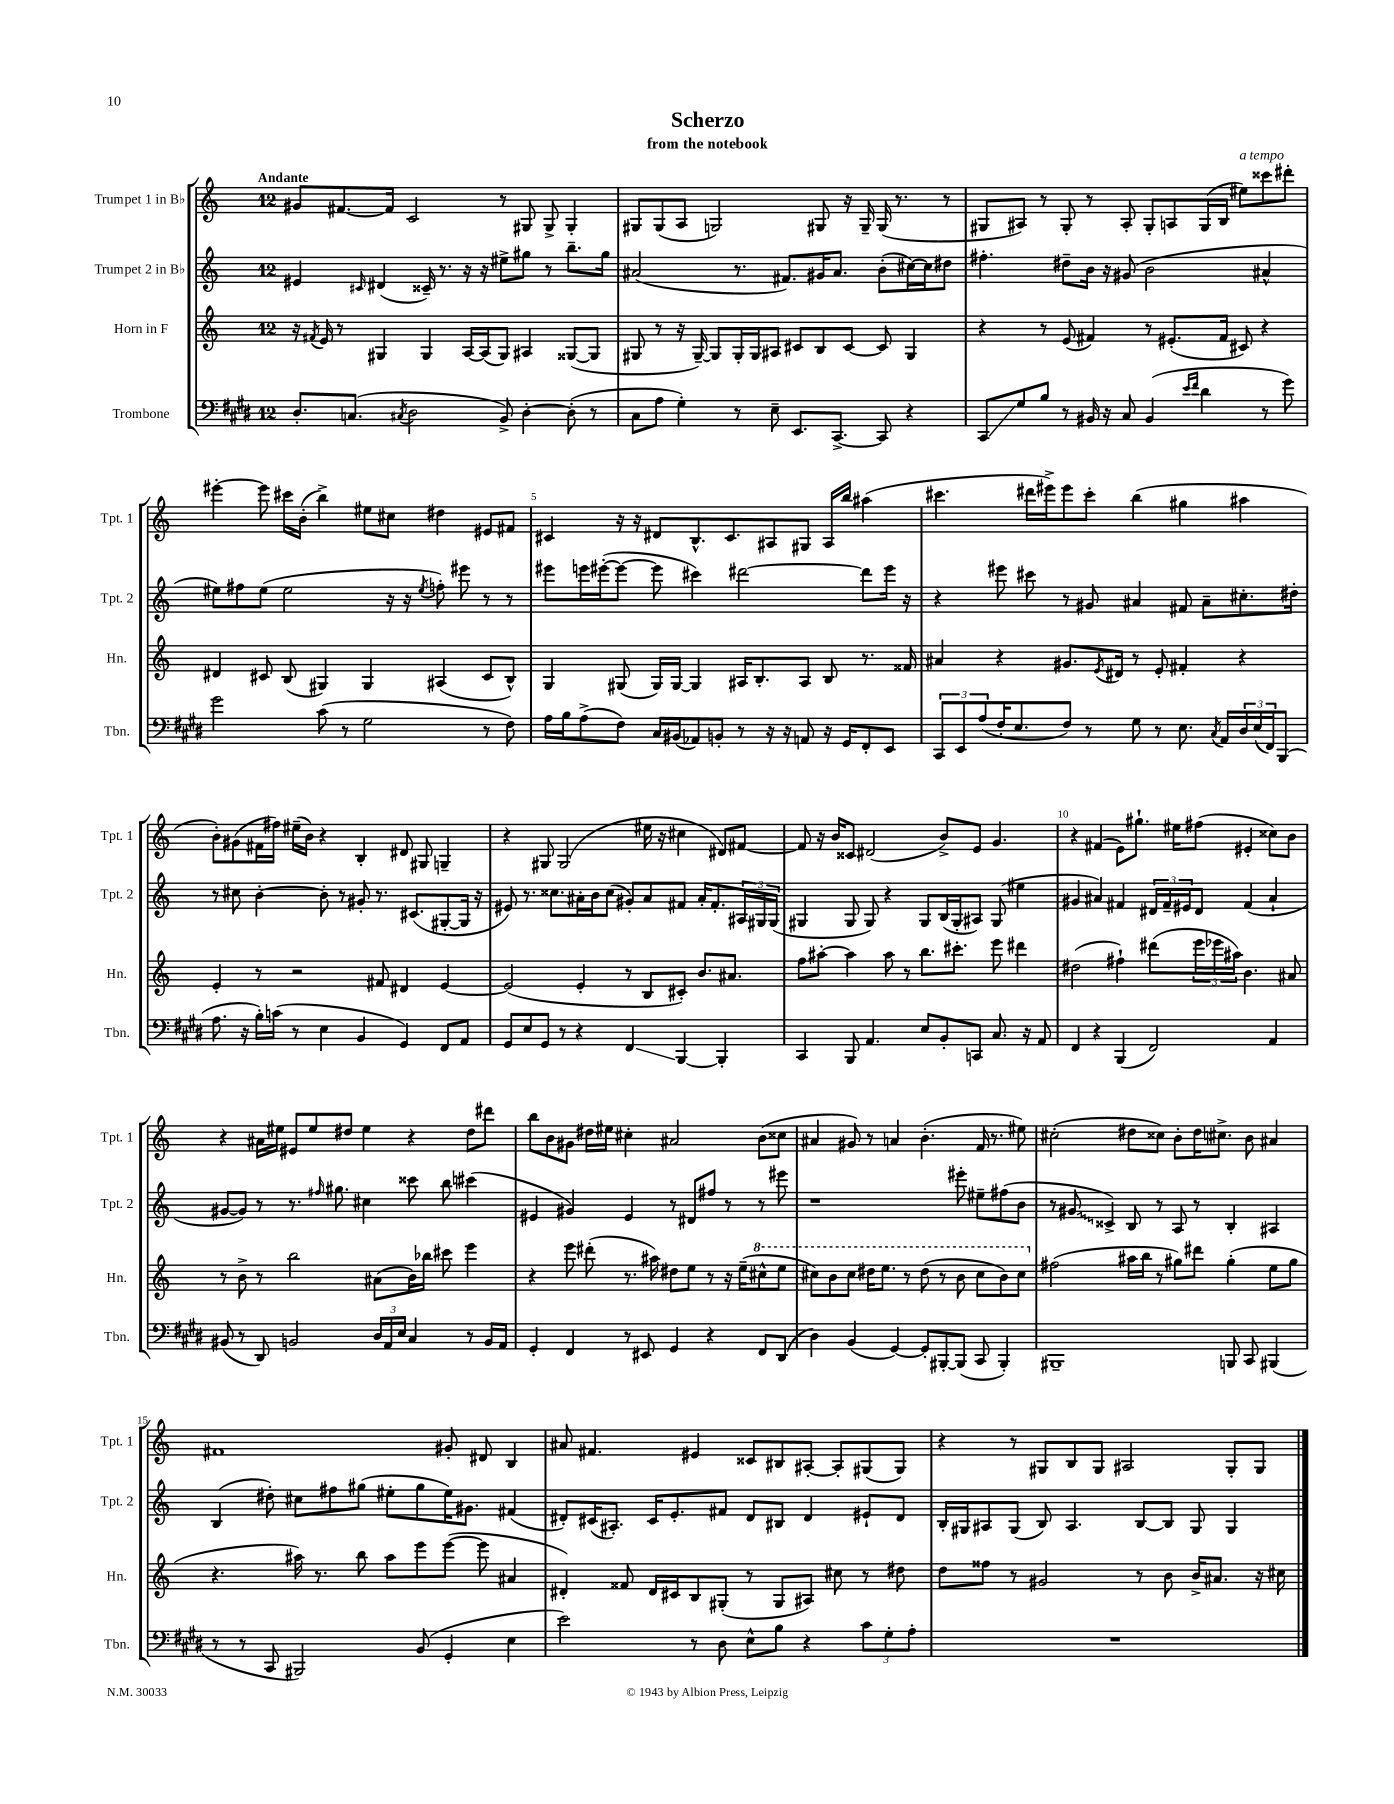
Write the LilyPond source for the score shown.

\header { title = "Scherzo" subtitle = "from the notebook" }
<<
\new StaffGroup <<
\new Staff = "s0" \with { instrumentName = "Trumpet 1 in Bb" shortInstrumentName = "Tpt. 1" } {
    \clef treble \key c \major \once \override Staff.TimeSignature.style = #'single-digit \time 12/8 \tempo "Andante"
    gis'8 fis'8.~ fis'16 c'2 r8 gis8 gis8-> gis4-. |
    gis8 gis8( a8 g2) gis8 r16 gis16-- gis16( r8. r8 |
    gis8 ais8) r8 gis8-. r8 ais8-. gis8-. a8 gis16( b16 eis''8^\markup { \italic "a tempo" }) cisis'''8 dis'''8-. |
    eis'''4~-. eis'''8 cis'''16 b'16-.( b''4->) eis''8 cis''8 dis''4 eis'8 fis'8 |
    cis'4 r16 r16 dis'8 b8.-^ cis'8. ais8 gis8 ais16 b''16 ais''4( |
    cis'''4. dis'''16 eis'''16->) eis'''8 cis'''8-. b''4( gis''4 ais''4 |
    b'8-.) gis'8( fis'16 fis''16) eis''16--( b'16) r4 b4-. dis'8 gis8 g4-- |
    r4 gis8 gis2( eis''16 r16 cis''4 dis'8) fis'8~ |
    fis'8 r16 b'16 cisis'8 dis'2( b'8->) e'8 g'4. |
    r4 fis'4( e'8) gis''8.-! eis''16 fis''8( eis'4-. cisis''8) b'8 |
    r4 ais'16 eis''16 eis'8 eis''8 dis''8 eis''4 r4 dis''8 dis'''8 |
    b''8 b'8 gis'8 dis''16 eis''16 cis''4-. ais'2 b'8( cisis''8 |
    ais'4 gis'8) r8 a'4 b'4.-.( f'16 r8. eis''8) |
    cis''2-.( dis''8 cisis''8) b'8-. dis''16 cis''8.-> b'8 ais'4 |
    fis'1 gis'8-. dis'8 b4 |
    ais'8 fis'4. eis'4 cisis'8 bis8 ais8~-. ais8-. gis8( gis8) |
    r4 r8 gis8 b8 gis8 ais2 gis8-. gis8 \bar "|." |
}
\new Staff = "s1" \with { instrumentName = "Trumpet 2 in Bb" shortInstrumentName = "Tpt. 2" } {
    \clef treble \key c \major \once \override Staff.TimeSignature.style = #'single-digit \time 12/8
    eis'4 \grace { cis'16 } dis'4( cisis'16--) r8. r16 r16 eis''8-> gis''8 r8 b''8.-- gis''16 |
    ais'2( r8. fis'8.) gis'16 ais'8. b'8-.( cis''16~) cis''16 dis''8 |
    fis''4.-. dis''8-- b'16 r16 gis'8( b'2 ais'4-^ |
    eis''8) fis''8 eis''8( eis''2 r16 r16 \acciaccatura { eis''8 } f''8-.) eis'''8 r8 r8 |
    eis'''8 e'''16 eis'''16~-.( eis'''8~ eis'''8 cis'''4) dis'''2~ dis'''8 eis'''16 r16 |
    r4 eis'''8 cis'''8 r8 gis'8 ais'4 fis'8 ais'8-- cis''8.-. dis''16-. |
    r8 cis''8 b'4~-. b'8-. r8 gis'8-. r8. cis'8.( gis8~-. gis16 r16 |
    eis'8) r8. cisis''8. ais'16-. b'16 cisis''8( gis'8-.) ais'8 fis'8 ais'16-. fis'8.-. \tuplet 3/2 { ais16 gis16 gis16( } |
    gis4 gis8 gis8) r4 gis8 b16( gis16-. ais8) gis8( eis''4 |
    gis'4 ais'4) fis'4 \tuplet 3/2 { dis'16 fis'16-- eis'16 } dis'8 fis'4( ais'4-! |
    gis'8~ gis'8) r8 r8. \grace { fis''16 } gis''8. cis''4 cisis'''8 b''8 cis'''4( |
    eis'4 gis'4) eis'4 r8 dis'8 fis''8 r8 r8 eis'''8 |
    r1 eis'''8-. eis''8-- fis''8( b'8 |
    r8 \once \override Glissando.style = #'zigzag gis'8\glissando cisis'4->) b8 r8 a8 r8 b4-. ais4 |
    b4( dis''8-.) cis''8 fis''8 gis''8( eis''8-. gis''8 eis''16) gis'8. fis'4( |
    dis'8-.) cis'16( ais8.-.) cis'16 e'8.-. fis'8 dis'8 bis8 dis'4 eis'8-! dis'8 |
    b16-. gis16 ais8 gis8( b8) ais4. b8~ b8 gis8 gis4 \bar "|." |
}
\new Staff = "s2" \with { instrumentName = "Horn in F" shortInstrumentName = "Hn." } {
    \clef treble \key c \major \once \override Staff.TimeSignature.style = #'single-digit \time 12/8
    r16 \acciaccatura { fis'8 } e'16 r8 gis4 gis4 a16~ a16( gis8) ais4 gisis8~( gisis8 |
    gis8 r8 r16 gis16~--) gis8 gis16-. gis16 ais8 cis'8 b8 cis'8~ cis'8 gis4 |
    r4 r8 e'8( fis'4) r8 eis'8.-.( fis'16 cis'8) r4 |
    dis'4 cis'8 b8( gis4) gis4 ais4( cis'8 b8-^) |
    g4 gis8( gis16) gis16~ gis4 ais16 b8.-. ais8 b8 r8. fisis'16 |
    ais'4 r4 gis'8. \acciaccatura { e'8 } dis'16 r8 e'8-. fis'4-. r4 |
    e'4-. r8 r2 fis'8 dis'4 e'4~ |
    e'2( e'4-. r8 b8 cis'8-.) b'8. ais'8. |
    f''8 ais''8~-. ais''4 ais''8 r8 b''8. cis'''8.-. e'''8 dis'''4 |
    dis''2( fis''4-!) dis'''8( \tuplet 3/2 { e'''16 ees'''16 ais''16) } b'4. ais'8 |
    r8 b'8-> r8 b''2 ais'8( b'16) bes''16 cis'''8 e'''4 |
    r4 e'''8 dis'''8-.( r8. ais''16) dis''8 e''8 r8 r16 e''16--( \ottava #1 cis'''8-^ e'''8 |
    cis'''8) b''8 cis'''8 dis'''16 e'''8. r8 dis'''8( r8 b''8 cis'''8 b''8) cis'''8 \ottava #0 |
    fis''2( ais''16 b''16 r8 gis''8) dis'''8 gis''4-.( e''8 gis''8 |
    r4. ais''16) r8. b''8 ais''8 e'''8 e'''8~( e'''8 ais'4 |
    dis'4-.) fisis'8 dis'16 cis'16 b8 gis8-.( r8 gis8 ais8) cis''8 r8 dis''8 |
    d''8 fisis''8 r8 gis'2 r8 b'8 b'16-> ais'8. r16 cis''16 \bar "|." |
}
\new Staff = "s3" \with { instrumentName = "Trombone" shortInstrumentName = "Tbn." } {
    \clef bass \key e \major \once \override Staff.TimeSignature.style = #'single-digit \time 12/8
    dis8.-. c8.( \acciaccatura { cis8 } dis2 b,8->) dis4~-. dis8-.( r8 |
    cis8 a8 gis4-.) r8 e8-- e,8. cis,8.~-> cis,8 r4 |
    cis,8\glissando gis8 b8 r8 bis,16 r16 cis8 bis,4( \grace { e'16 fis'16 } dis'4 r8 gis'8) |
    gis'2 cis'8( r8 gis2 r8 fis8) |
    a16 b16 a8->( fis8) cis16 bis,16( aes,8) b,8-. r8 r16 r16 a,8 r16 gis,16 fis,8-. e,8 |
    \tuplet 3/2 { cis,8 e,8 a8( } fis16-. e8. fis8) r8 gis8 r8 e8. \acciaccatura { cis8 } a,16 \tuplet 3/2 { dis16 e16( fis,16) } b,,8( |
    a8. r16 b16-.) c'16( r8 e4 b,4 gis,4) fis,8 a,8 |
    gis,8 e8 gis,8 r8 r4 fis,4\glissando b,,4~ b,,4-. |
    cis,4 b,,8 a,4. e8 b,8-. c,8 cis8. r16 a,8 |
    fis,4 r4 b,,4( fis,2) a,4 |
    bis,8( r8 dis,8) b,2 \tuplet 3/2 { dis16 a,16 e16 } cis4 r8 b,16 a,16 |
    gis,4-. fis,4 r8 eis,8 gis,4 r4 fis,8 dis,8( |
    dis4) b,4( gis,4~) gis,8-. bis,,8~-. bis,,8( cis,8 bis,,4-.) |
    bis,,1-- b,,8 cis,8 bis,,4( |
    r8 r8 cis,8 bis,,2) b,8( gis,4-. e4 |
    e'2) r8 dis8 e8-^ b8 r4 \tuplet 3/2 { cis'8 gis8-. a8-. } |
    R1. \bar "|." |
}
>>
>>
\layout { \context { \Score \override BarNumber.break-visibility = ##(#f #t #t) barNumberVisibility = #(every-nth-bar-number-visible 5) } }
